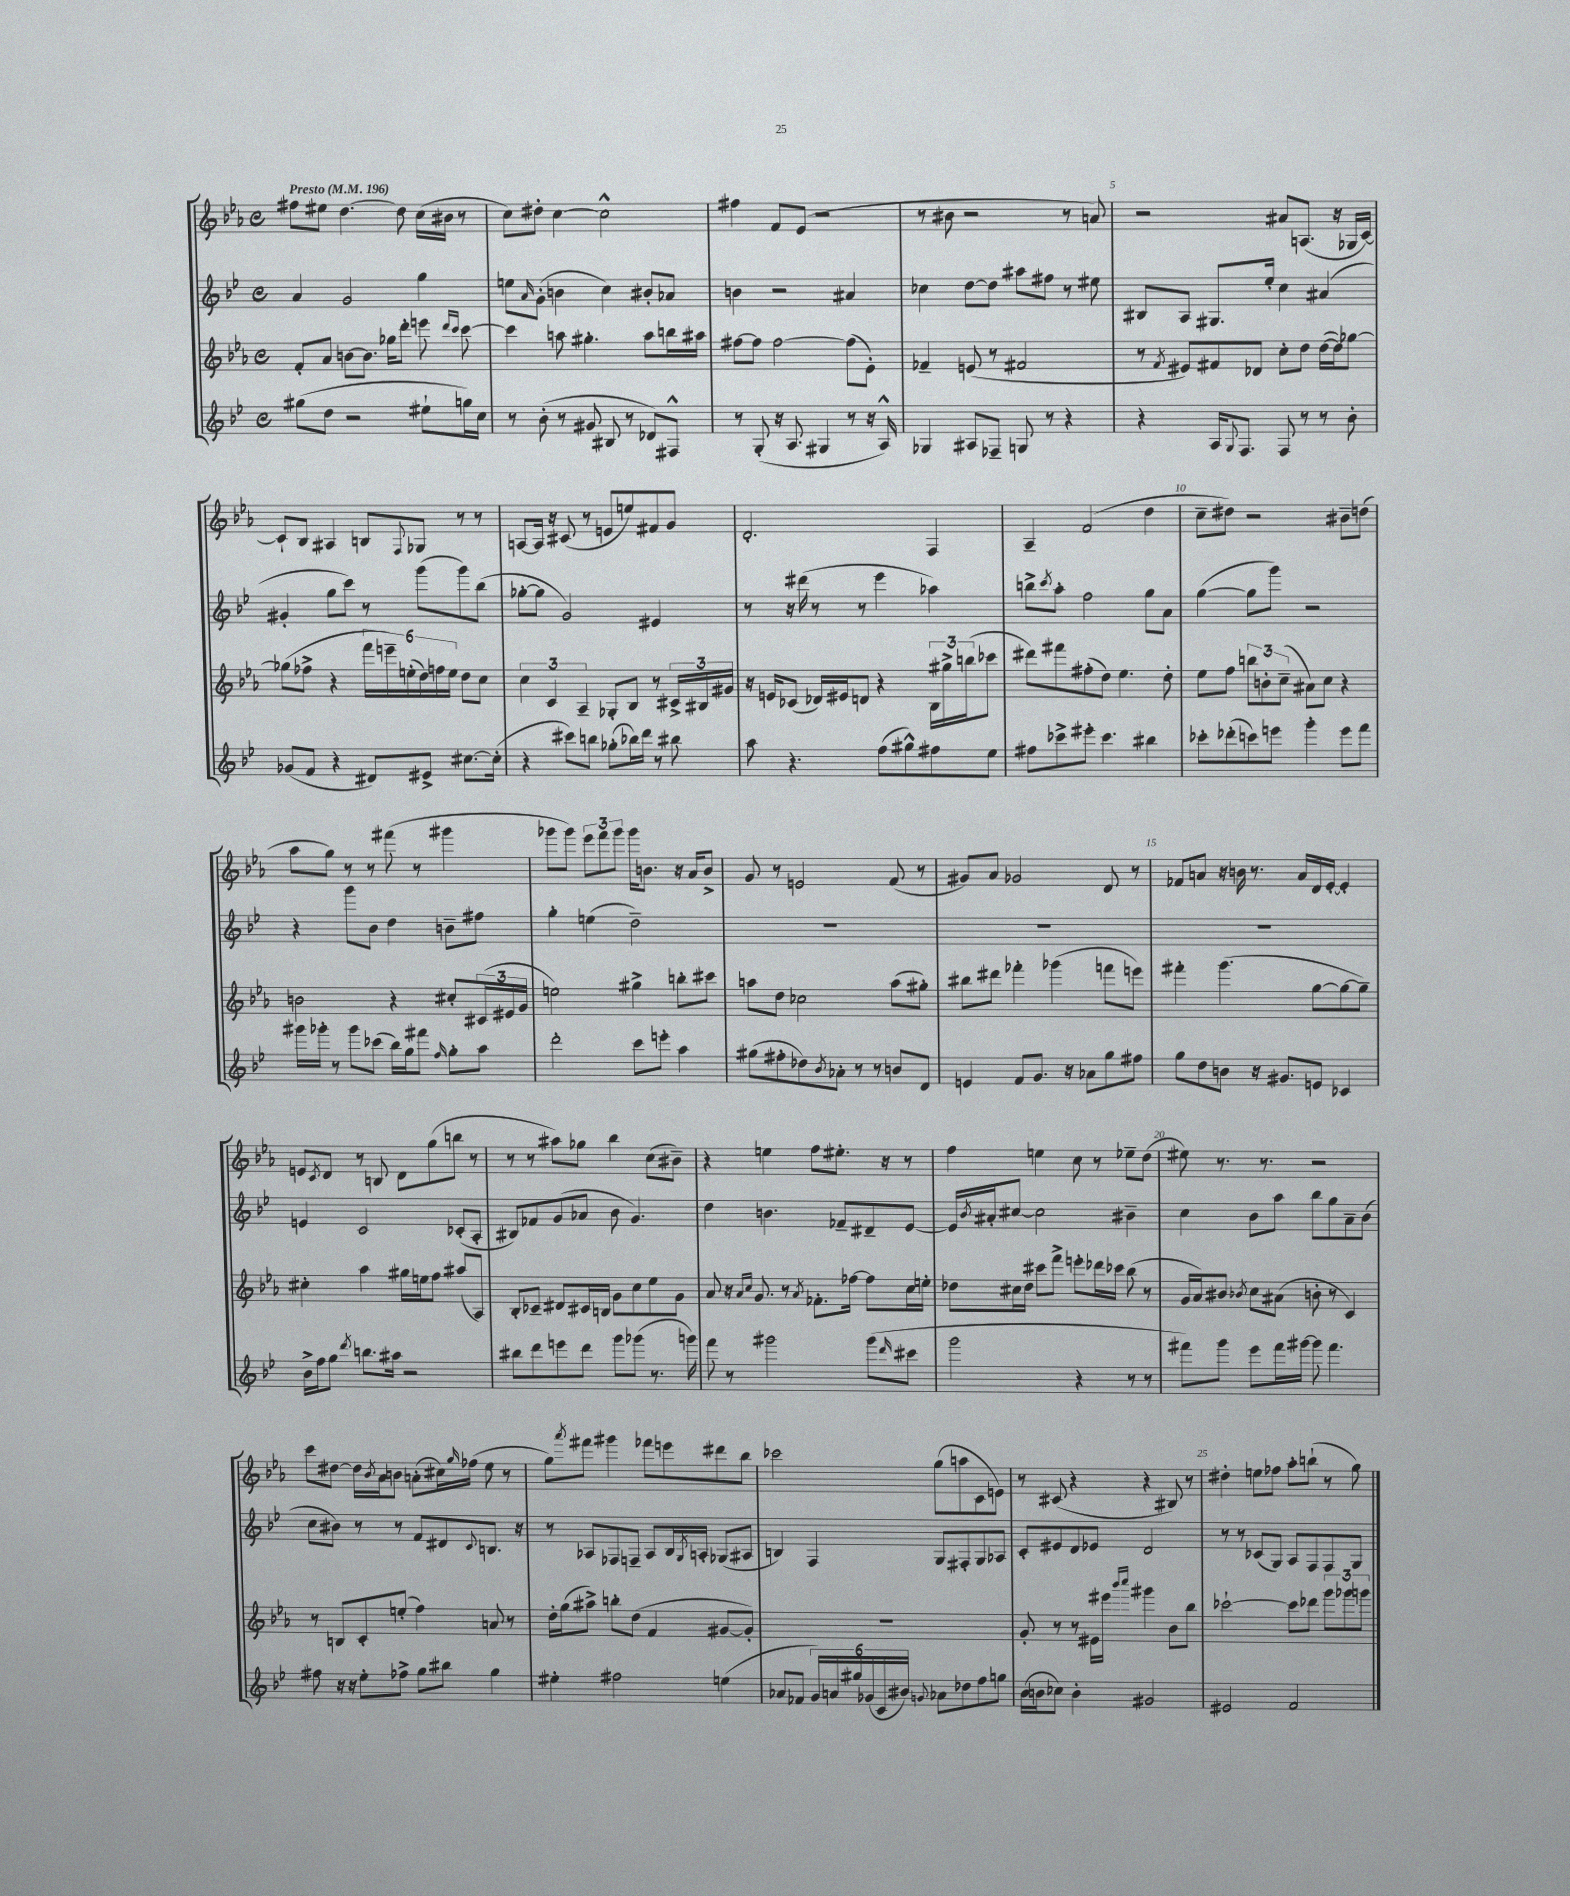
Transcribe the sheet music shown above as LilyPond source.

<<
\new StaffGroup <<
\new Staff = "s0" {
    \clef treble \key ees \major \defaultTimeSignature \time 4/4 \tempo "Presto" 4 = 196
    fis''8 eis''8 d''4.~ d''8 c''16( bis'16 r8 |
    c''8) dis''8-. c''4~ c''2-^ |
    fis''4 f'8 ees'8( r2 |
    r8 bis'8 r2 r8 a'8) |
    r2 ais'8 a8.( r16 ges16 c'16~) |
    c'8-! bes8 ais4 b8 \appoggiatura { f8 } ges8 r8 r8 |
    a8~ a16 r16 cis'8( r8 e'8 e''8) fis'8 g'8 |
    d'2.-. f4 |
    aes4-- f'2( d''4 |
    c''8-- dis''8) r2 bis'8-- d''8( |
    aes''8 g''8) r8 r8 fis'''8( r8 gis'''4 |
    ges'''8 ges'''8) \tuplet 3/2 { ees'''8 f'''8 ges'''8 } ges'''16 b'8. r16 aes'16 b'8-> |
    g'8 r8 e'2 f'8( r8 |
    gis'8) aes'8 ges'2 d'8 r8 |
    fes'8 a'8 r16 b'16 r8. a'16 d'16 ees'16~-. ees'4-. |
    e'8 \acciaccatura { c'8 } d'8 r8 b8 d'8 g''8( b''8 r8 |
    r8 r8 ais''8) ges''8 bes''4 c''8( bis'8--) |
    r4 e''4 f''8 eis''8.-. r16 r8 |
    f''4 e''4 c''8 r8 ees''8-- d''8( |
    eis''8) r8. r8. r2 |
    c'''8 dis''8~ dis''16 \acciaccatura { bes'8 } aes'16 b'8 a'8-.( cis''16) \grace { g''16 } fes''16( ees''8 r8 |
    g''8) \acciaccatura { aes'''8 } fis'''8 gis'''4 fes'''8 e'''8 dis'''8 bes''8 |
    ces'''2 g''8( a''8 c'8 e'8) |
    r8 cis'8( r4 r4 bis8) r8 |
    dis''4-. e''8 fes''8 aes''8-. b''8-!( r8 g''8) \bar "|." |
}
\new Staff = "s1" {
    \clef treble \key bes \major \defaultTimeSignature \time 4/4
    a'4 g'2 g''4 |
    e''8 \grace { a'16 } g'8-.( b'4 c''4) bis'8-. aes'8 |
    b'4 r2 ais'4 |
    ces''4 d''8~ d''8 ais''8 fis''8 r8 eis''8 |
    bis8 a8 gis8. ees''16-. c''4 ais'4( |
    gis'4-. g''8 c'''8) r8 g'''8( g'''8) bes''8( |
    ges''8~-. ges''8 g'2) eis'4 |
    r8 r16 dis'''16( r8 r8 ees'''4 aes''4) |
    b''8-> \acciaccatura { c'''8 } a''8-. f''2 g''8 a'8 |
    g''4~( g''8 g'''8) r2 |
    r4 g'''8 bes'8 d''4 b'8-- fis''8 |
    g''4-. e''4( d''2--) |
    R1 |
    R1 |
    R1 |
    e'4 c'2 ces'8-.( a8-. |
    bis8) fes'8 g'8( aes'8 bes'8 g'4.) |
    d''4 b'4. fes'8-- dis'8-- ees'8~ |
    ees'16 \acciaccatura { bes'8 } ais'16-. cis''8~ cis''2 bis'4-- |
    c''4 bes'8 a''8 bes''8 g''8 a'8-- bes'8( |
    c''8 bis'8) r8 r8 f'8 dis'8 \appoggiatura { c'8 } b8. r16 |
    r8 aes8 fes8 f8-- aes8 bes16 \acciaccatura { g8 } a16-. ges8( ais8 |
    b4) f4 g8 fis8-. g8 aes8 |
    c'8-. eis'8 d'8 ees'8 d'2 |
    r8 r8 ces'8( g8) a8 f8 f8 g8 \bar "|." |
}
\new Staff = "s2" {
    \clef treble \key ees \major \defaultTimeSignature \time 4/4
    f'8-. aes'8 b'8~ b'8. ges''16 d'''8-. e'''8 \grace { d'''16 c'''16 } c'''8~ |
    c'''4 a''8 gis''4.-. a''8 b''16 ais''16 |
    fis''8~ fis''8 fis''2~ fis''8( ees'8-.) |
    fes'4-- e'8( r8 fis'2 |
    r8 \acciaccatura { f'8 } eis'8) fis'8 des'8 c''8-. d''8 d''16~( d''16) ges''8~ |
    ges''8( fes''8-> r4 \tuplet 6/4 { f'''16 e'''16--) e''16-.( d''16) f''16 e''16 } d''8 c''8 |
    \tuplet 3/2 { c''4 c'4 aes4-- } ges8-. bes8 r8 \tuplet 3/2 { cis'16-> bis16 gis'16 } |
    r16 e'16 ces'8( des'16) eis'16 d'8 r4 \tuplet 3/2 { bes16 gis''16-> b''16( } ces'''8 |
    dis'''8) fis'''8 fis''8-.( d''8) ees''4. d''8-. |
    ees''8 f''8 \tuplet 3/2 { b''8 b'8-. c''8--( } ais'8) c''8 r4 |
    b'2 r4 cis''8-. \tuplet 3/2 { cis'16( eis'16 g'16 } |
    e''2) gis''4-> b''8-. cis'''8 |
    a''8 d''8 ces''2 a''8( gis''8-.) |
    bis''8 dis'''8 fes'''4-. ges'''4( f'''8 e'''8) |
    fis'''4-. g'''4.( g''8~ g''8~ g''8--) |
    cis''4-. aes''4 gis''16 e''16 f''8 ais''8( aes8) |
    bes8-. ces'8-- dis'8 cis'16 b16 g'8 c''8 ees''8 g'8 |
    aes'8 r16 \grace { aes'16 c''16 } g'8. r8 \acciaccatura { aes'8 } fes'8.-. fes''16~ fes''8 c''16 e''16-. |
    des''8 cis''16 des''16 cis'''8 f'''8-> e'''8-. des'''16 ces'''16 bes''8( r8 |
    g'16 aes'16) bis'8 \acciaccatura { bes'8 } c''8 ais'8( b'8-. r8 c'4) |
    r8 b8 c'8-. e''8-.( f''4) a'8 r8 |
    d''16-. g''16( ais''8->) b''8-. d''8( f'4 gis'8~ gis'8-.) |
    R1 |
    g'8-. r8 r8 eis'16 eis'''16 \grace { bes'''16 c''''16 } gis'''4 bes'8 bes''8 |
    ces'''2~-! ces'''8 des'''8 \tuplet 3/2 { g'''8 ges'''8 g'''8 } \bar "|." |
}
\new Staff = "s3" {
    \clef treble \key bes \major \defaultTimeSignature \time 4/4
    gis''8( d''8 r2 eis''8-! g''16) c''16 |
    r8 bes'8-.( r8 gis'8 bis8 r8 des'8) fis8-^ |
    r8 g8-.( r16 a8. gis4 r8 r16 a16-^) |
    ges4 ais8 fes8-- g8 r8 r4 |
    r4 a16 \appoggiatura { g8 } f8. f8 r8 r8 bes'8-. |
    ges'8( f'8 r4 dis'8) eis'8-> cis''8.~ cis''16-.( |
    r4 cis'''8) b''8 ges''8-.( bes''16) d'''16 r8 bis''8 |
    a''8 r4. f''8( gis''8-^) fis''8 ees''8 |
    fis''8 ces'''8-> eis'''8-. ces'''4. bis''4 |
    ces'''8-. des'''8-.( c'''8) e'''8 g'''4-. e'''8 f'''8 |
    gis'''16 ges'''16-. r8 ges'''8 ces'''8( bes''16) g''16 fis'''8 \grace { f''16 } g''8-. a''8 |
    d'''2-. c'''8 e'''8-. a''4 |
    gis''8( fis''8-. des''8) \acciaccatura { bes'8 } aes'8-. r8 r8 b'8 d'8 |
    e'4 f'8 g'8. r16 aes'8 g''8 fis''8 |
    g''8 d''8 b'8 r16 gis'8. e'8 ces'4 |
    bes'16-> f''16 g''8 \acciaccatura { d'''8 } b''8. ais''16 r2 |
    bis''8 d'''8 e'''8 d'''8 g'''8 ges'''8( r8. g'''16) |
    f'''8 r8 gis'''2 gis'''8( \grace { d'''16 } cis'''8 |
    g'''2 r4 r8 r8 |
    fis'''8) g'''8 ees'''8 fis'''16 gis'''16~ gis'''8 fis'''4. |
    fis''8 r16 r16 ees''8-. fes''8-> g''8 bis''8 g''4 |
    eis''4-. fis''2 e''4( |
    aes'8 fes'8 \tuplet 6/4 { g'16) a'16 gis''16 ges'16( c'16 bis'16) } \appoggiatura { g'8 } aes'8 des''8 f''8 g''8 |
    bes'16( b'16 ces''8) b'4-. gis'2 |
    eis'2 f'2 \bar "|." |
}
>>
>>
\layout { \context { \Score \override BarNumber.break-visibility = ##(#f #t #t) barNumberVisibility = #(every-nth-bar-number-visible 5) } }
